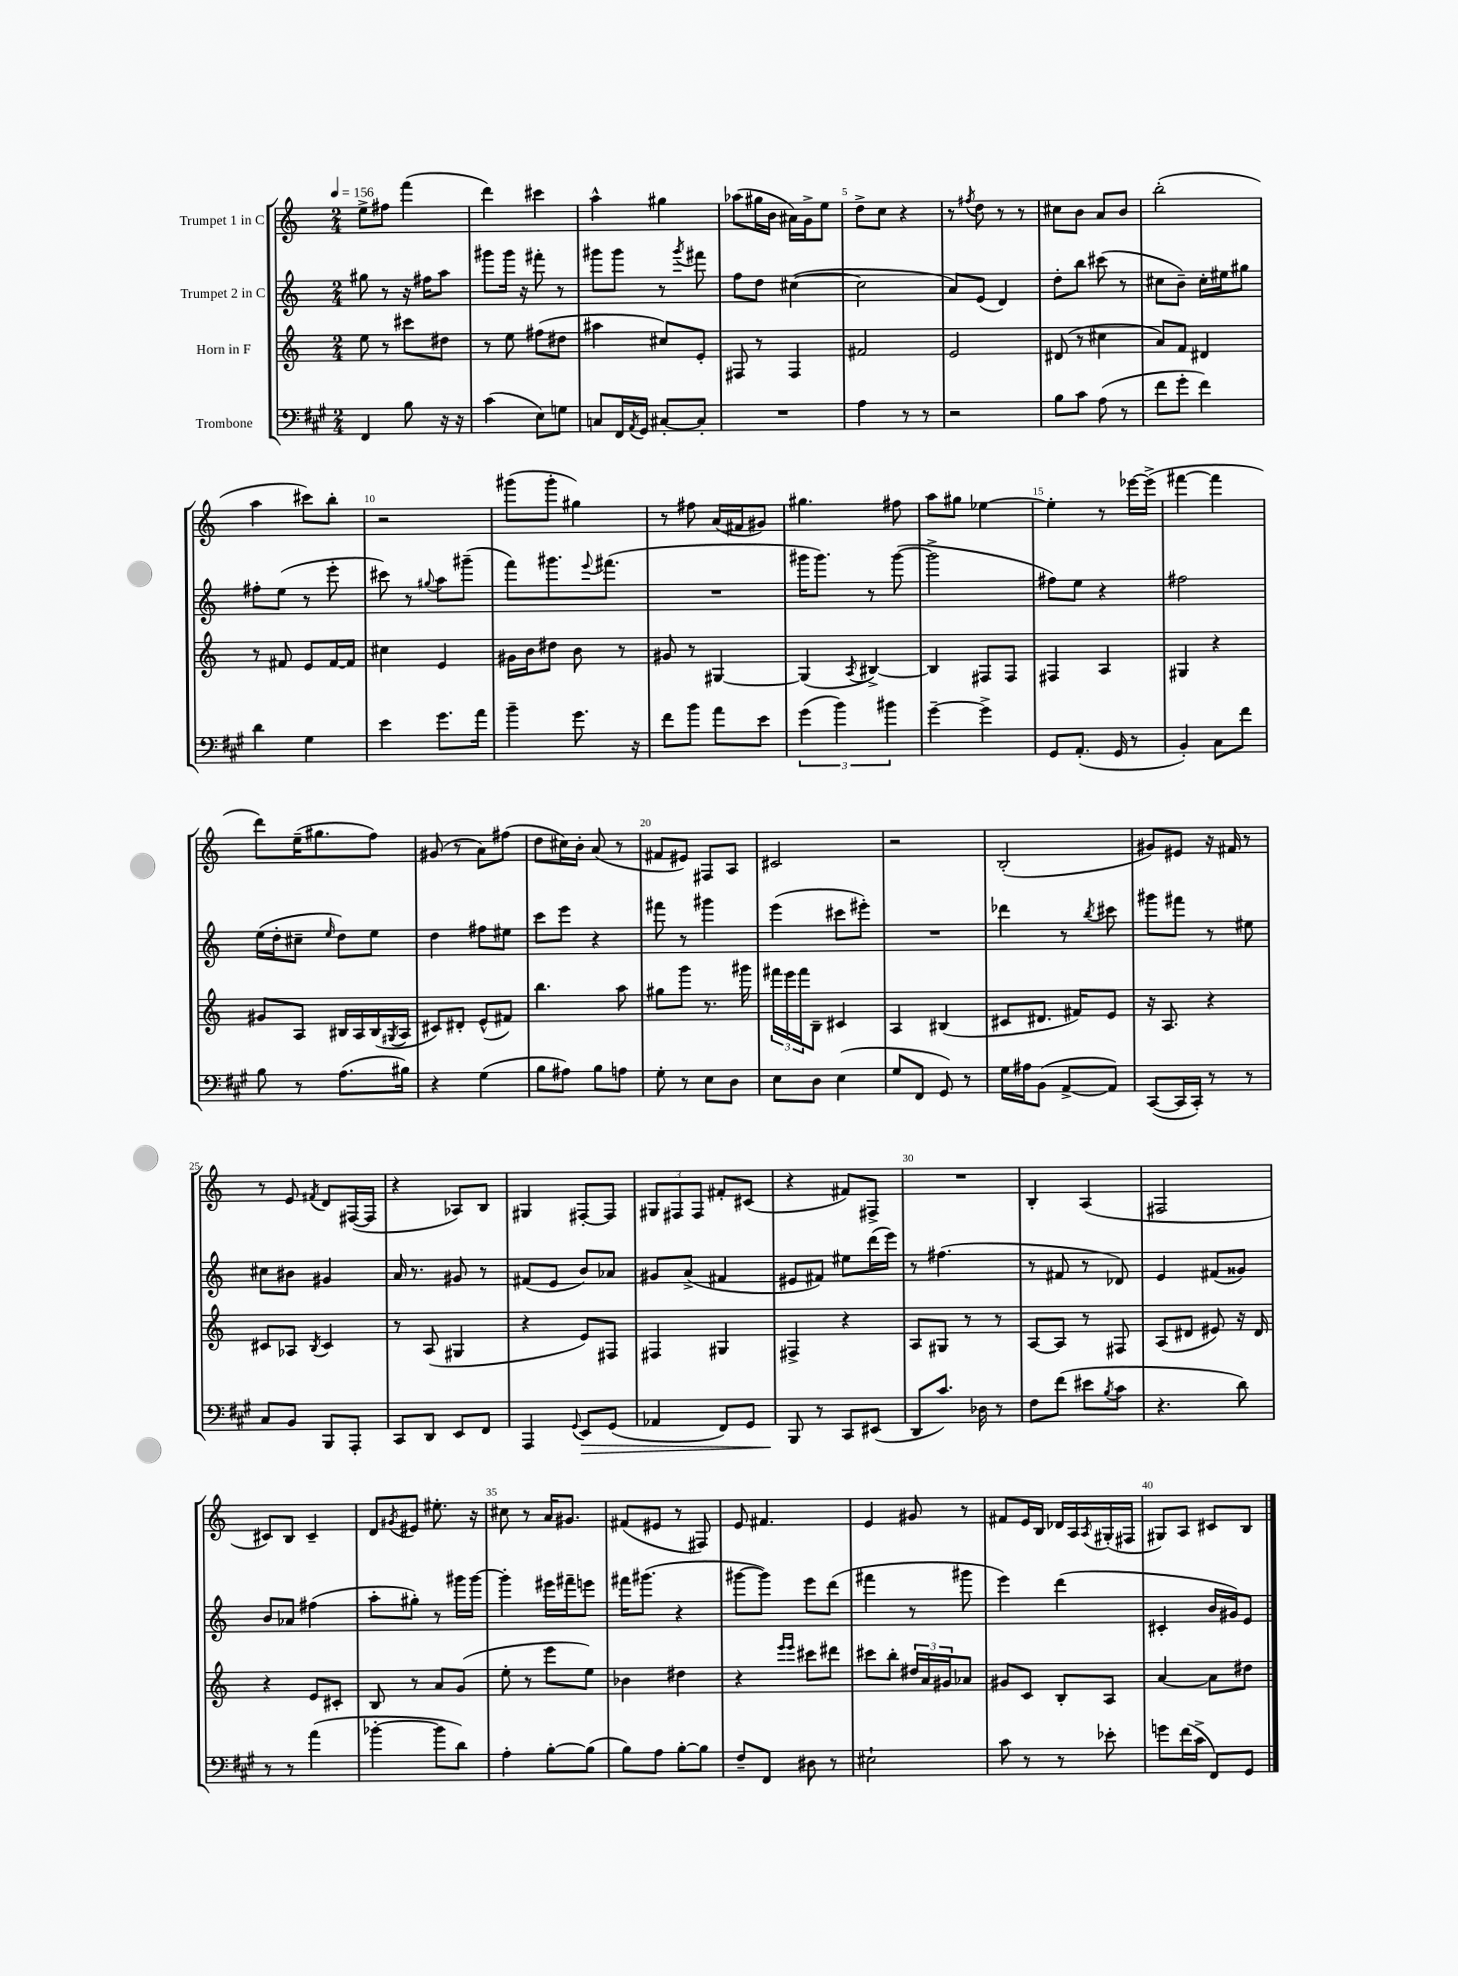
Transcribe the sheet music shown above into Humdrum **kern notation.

**kern	**kern	**kern	**kern
*staff4	*staff3	*staff2	*staff1
*clefF4	*clefG2	*clefG2	*clefG2
*k[f#c#g#]	*k[]	*k[]	*k[]
*M2/4	*M2/4	*M2/4	*M2/4
*MM156	*MM156	*MM156	*MM156
4FF#	8ee	8gg#	8ee^
.	8r	8r	8ff#
8B	8ccc#	16r	(4fff
.	.	16ff#	.
16r	8dd#	8aa	.
16r	.	.	.
=	=	=	=
(4c#	8r	8ggg#	4ddd)
.	8ee	16ggg#	.
.	.	16r	.
8E)	(8ff#	8fff#'	4ccc#
8G	8dd#	8r	.
=	=	=	=
8C	4aa#	8ggg#	4aa^^
16FF#	.	8ggg#	.
8qAA	.	.	.
16GG#	.	.	.
[8C#'	8cc#)	8r	4gg#
.	.	8qggg#	.
8C#']	8e'	8fff#	.
=	=	=	=
2r	8F#	8ff	(8aa-
.	8r	8dd	16gg#
.	.	.	16b
.	4F#	([4cc#	16a#)
.	.	.	16g^
.	.	.	8ee
=	=	=	=
4A	2f#	2cc#]	8dd^
.	.	.	8cc
8r	.	.	4r
8r	.	.	.
=	=	=	=
2r	2e	8a)	8r
.	.	.	8qff#
.	.	(8e	8dd
.	.	4d)	8r
.	.	.	8r
=	=	=	=
8B	(8d#	8dd'	8cc#
8c#	8r	8bb	8b
(8A	4cc#	(8ccc#	8a
8r	.	8r	8b
=	=	=	=
8f#	8a)	8cc#	(2bb'
8g#'	8f	8b~)	.
4f#)	4d#	16cc#'	.
.	.	16ee#	.
.	.	8gg#	.
=	=	=	=
4d	8r	8ff#'	4aa
.	8f#	(8ee	.
4G#	8e	8r	8ccc#)
.	[16f#	8eee'	8bb'
.	16f#]	.	.
=	=	=	=
4e	4cc#	8ccc#)	2r
.	.	8r	.
.	.	8qqgg#	.
8.g#	4e	8aa	.
.	.	(8ggg#~	.
16a	.	.	.
=	=	=	=
4b~	16g#	8fff)	(8ggg#
.	16b	.	.
.	8dd#	8.ggg#	8ggg#'
8.g#	8b	.	4gg#)
.	.	8qqeee	.
.	.	(8.fff#	.
.	8r	.	.
16r	.	.	.
=	=	=	=
8f#	8g#	2r	8r
8b	8r	.	8ff#
8a	[4G#	.	(16a
.	.	.	16f#
8e	.	.	8g#)
=	=	=	=
(6g#	(4G#]	16ggg#	4.gg#
.	.	8.ggg#)	.
6b)	.	.	.
.	8qA	.	.
.	[4B#^)	8r	.
6b#	.	.	.
.	.	([8ggg#	8ff#
=	=	=	=
[4g#~	4B#]	2ggg#^]	8aa
.	.	.	8gg#
4g#^]	8F#	.	[4ee-
.	8F#	.	.
=	=	=	=
8GG#	4F#	8ff#)	4ee-']
(8.AA'	.	8ee	.
.	4A	4r	8r
16GG#	.	.	.
8r	.	.	[16eee-
.	.	.	(16eee-^]
=	=	=	=
4BB')	4G#	2ff#	[4fff#
8C#	4r	.	4fff#]
8f#	.	.	.
=	=	=	=
8B	8g#	(16ee	8ddd)
.	.	16dd'	.
8r	8A	8cc#~	(16ee~
.	.	.	8.gg#
.	.	16qqee	.
(8.A	16B#	8dd)	.
.	16A	.	.
.	(16B#	8ee	8ff)
.	8qG#	.	.
16B#)	16A	.	.
=	=	=	=
4r	8c#)	4dd	(8g#
.	8d#'	.	8r
(4G#	(8e^^	8ff#	8a)
.	8f#)	8ee#	(8ff#
=	=	=	=
8B	4.bb	8ccc	8dd
8A#)	.	8eee	16cc#)
.	.	.	16b'
8B	.	4r	(8a
8A	8aa	.	8r
=	=	=	=
8G#'	8gg#	8fff#	8f#
8r	8ggg	8r	8e#)
8E	8.r	4ggg#	8F#
8D	.	.	8A
.	16ggg#	.	.
=	=	=	=
8E	24fff#	(4eee	2c#
.	24eee	.	.
.	24fff#	.	.
8D	8B~	.	.
(4E	4c#	8ccc#	.
.	.	8eee#')	.
=	=	=	=
8G#	4A	2r	2r
8FF#	.	.	.
8GG#)	(4B#	.	.
8r	.	.	.
=	=	=	=
16G#	8c#	4ddd-	(2B'
16A#	.	.	.
(8BB	8.d#	.	.
[8AA^	.	8r	.
.	16f#)	.	.
.	.	8qbb	.
8AA])	8e	8ccc#	.
=	=	=	=
([8CC#	16r	8ggg#	8g#)
.	8.A	.	.
16CC#]	.	8fff#	8e#
16CC#')	.	.	.
8r	4r	8r	16r
.	.	.	16f#
8r	.	8ee#	8r
=	=	=	=
8C#	8c#	8cc#	8r
8BB	8A-	8b#	8e
.	8qB	.	8qf#
8BBB	4c#	4g#	8d
8AAA'	.	.	([16F#
.	.	.	16F#]
=	=	=	=
8CC#	8r	16a	4r
.	.	8.r	.
8DD	(8A	.	.
8EE	4G#	8g#	8A-)
8FF#	.	8r	8B
=	=	=	=
4AAA	4r	(8f#	4G#
.	.	8e	.
8qqGG#	.	.	.
8EE	8e)	8b)	[8F#'
(8GG#	8F#	8a-	8F#]
=	=	=	=
4AA-	4F#	8g#	12G#
.	.	.	12F#
.	.	(8a^	.
.	.	.	12F#
8FF#)	4G#	4f#	8f#'
8GG#	.	.	(8c#
=	=	=	=
8BBB	4F#^	8e#	4r
8r	.	8f#)	.
8CC#	4r	8ee#	8f#)
(8EE#	.	(16ddd	8F#^
.	.	16eee)	.
=	=	=	=
8DD	8A	8r	2r
8.c#)	8G#	(4.ff#	.
.	8r	.	.
16D-	.	.	.
8r	8r	.	.
=	=	=	=
8F#	[8A	8r	4B'
(8f#	8A]	8f#	.
8e#	8r	8r	(4A
8qB	.	.	.
8c#	8F#	8d-)	.
=	=	=	=
4.r	(8A	4e	2F#
.	8d#	.	.
.	8e#)	(8f#	.
8d)	16r	8g##)	.
.	16d#	.	.
=	=	=	=
8r	4r	8b	8c#)
8r	.	8a-	8B
(4a	8e	(4ff#	4c#~
.	8c#'	.	.
=	=	=	=
[4b-'	8B	8aa'	8d
.	.	.	8qg#
.	8r	8gg#')	8e#
8b-]	8a	8r	8.ee#'
8d)	(8g	16ggg#	.
.	.	[16ggg#	16r
=	=	=	=
4A'	8ee'	4ggg#']	8cc#
.	8r	.	8r
[8B'	8eee	16eee#	16a
.	.	16fff#~	8.g#
(8B]	8ee)	8eee	.
=	=	=	=
8B)	4b-	16fff#	(8f#
.	.	(8.ggg#	.
8A	.	.	8e#
[8B'	4dd#	4r	8r
8B]	.	.	8F#)
=	=	=	=
8F#~	4r	[8ggg#	8e
8FF#	.	8ggg#])	4.f#
.	16qqeee	.	.
.	16qqeee	.	.
8D#	8ccc#	8eee	.
8r	8ddd#	(8ddd	.
=	=	=	=
2E#`	8ccc#	4fff#	4e
.	8bb'	.	.
.	24dd#	8r	8g#
.	24a	.	.
.	24g#	.	.
.	8a-	8ggg#	8r
=	=	=	=
8c#	8g#	4eee)	8f#
8r	8c	.	16e
.	.	.	16B
8r	8B'	(4ddd	16d-
.	.	.	16A
.	.	.	8qA
8e-'	8A	.	(16G#'
.	.	.	16F#
=	=	=	=
8g	[4a	4c#'	8G#)
(16f#	.	.	8A
16c#^	.	.	.
8FF#)	8a]	16b	8c#
.	.	16g#)	.
8GG#	8dd#	8e	8B
==	==	==	==
*-	*-	*-	*-
